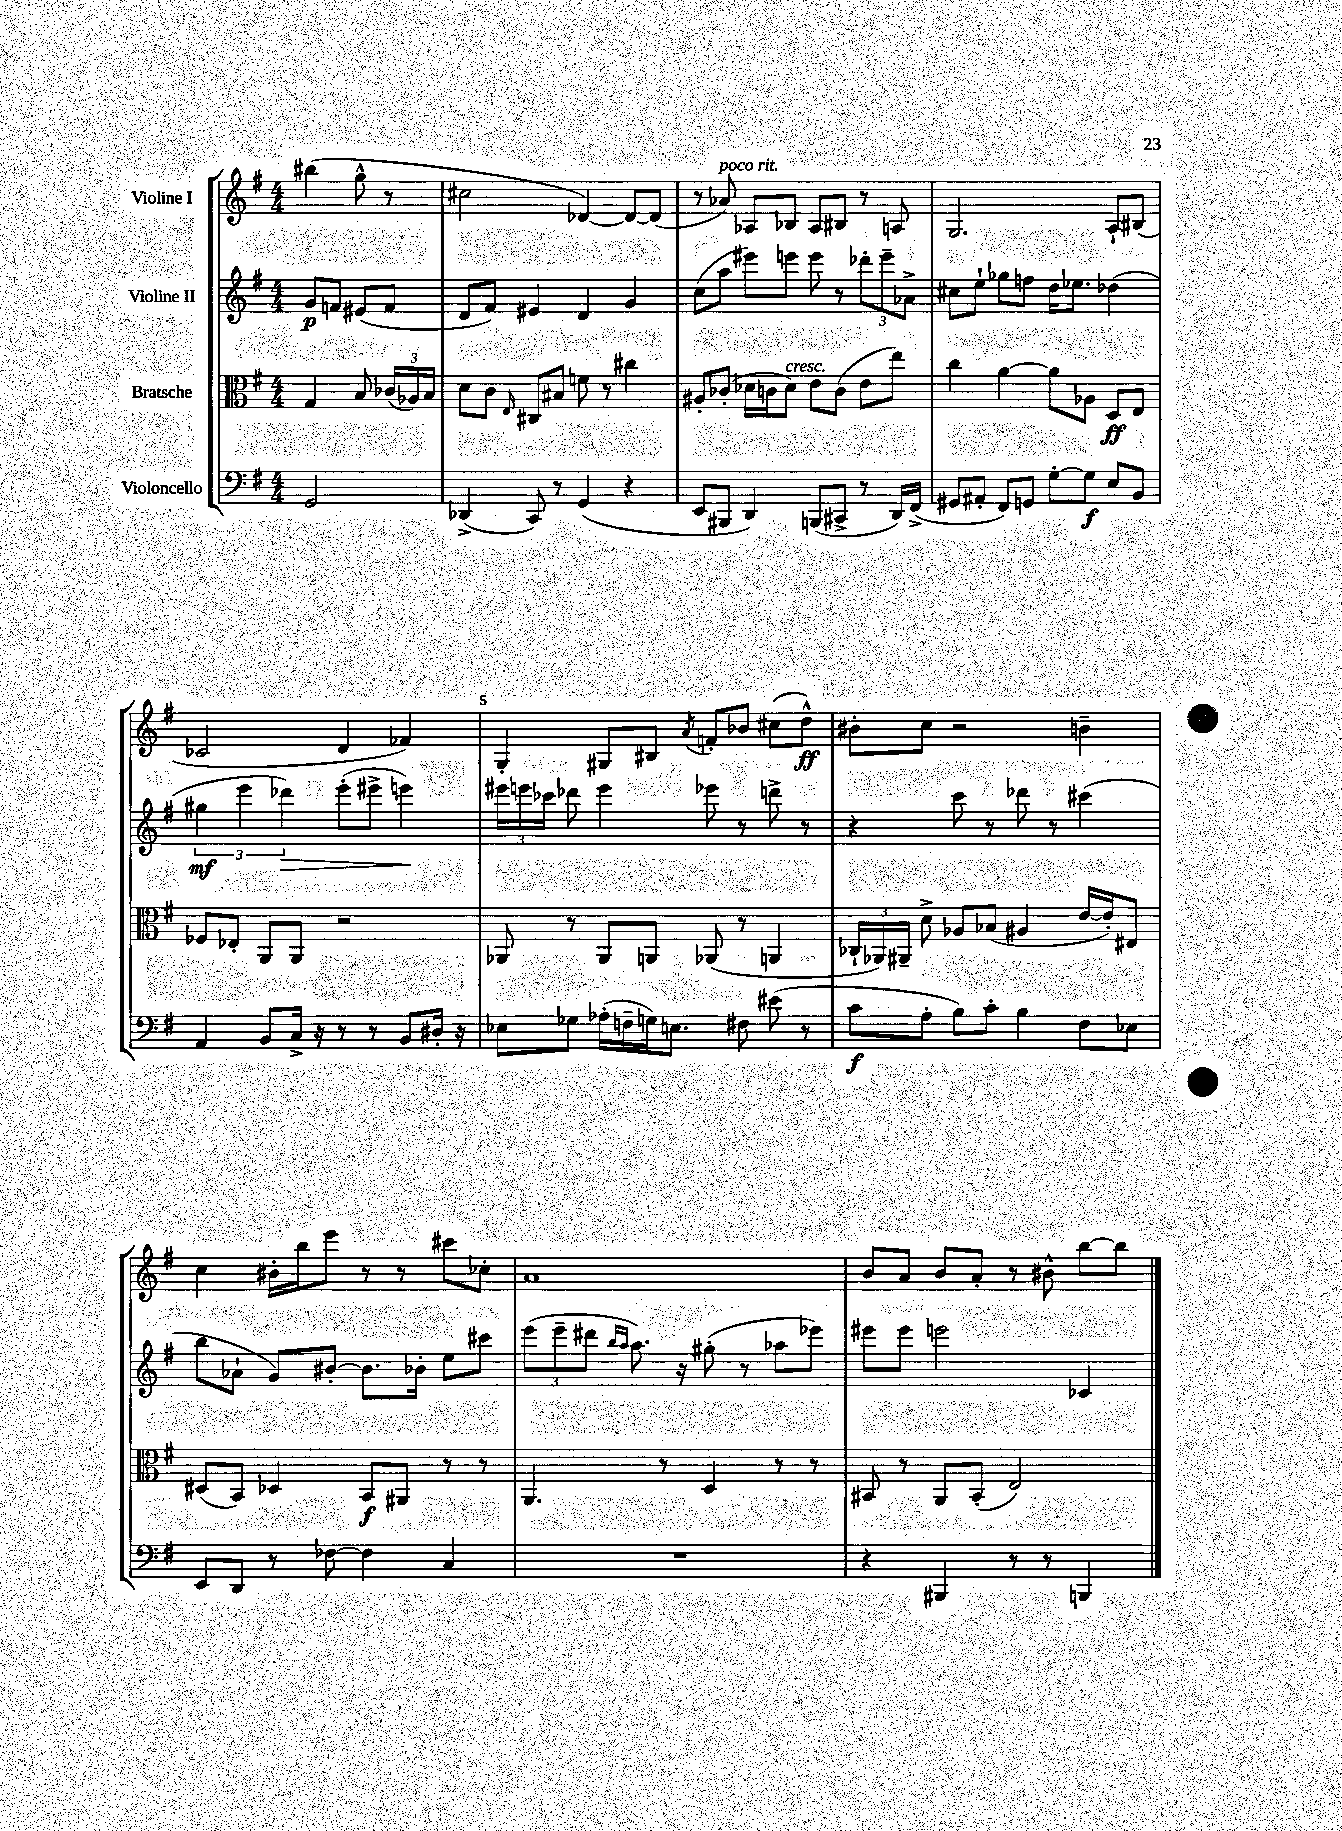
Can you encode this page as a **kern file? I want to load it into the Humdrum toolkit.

**kern	**kern	**kern	**kern
*staff4	*staff3	*staff2	*staff1
*clefF4	*clefC3	*clefG2	*clefG2
*k[f#]	*k[f#]	*k[f#]	*k[f#]
*M4/4	*M4/4	*M4/4	*M4/4
2GG	4G	8g	(4bb#
.	.	8f	.
.	8B	(8e#	8gg^^
.	(24c-	8f	8r
.	24A-)	.	.
.	24B	.	.
=	=	=	=
(4DD-^	8d	8d	2cc#
.	8c	8f#)	.
.	16qqE	.	.
8CC)	8C#	4e#	.
8r	8B#	.	.
(4GG	8f	4d	[4d-)
.	8r	.	.
4r	4cc#	4g	8d-_
.	.	.	(8d-]
=	=	=	=
8EE	8A#'	(8cc	8r
8BBB#	(8c-'	8aa	8a-)
4DD)	16d-	8eee#)	8A-
.	16c	.	.
.	8d-)	8eee	8B-
(8BBB	8e	8eee	8A-
8CC#^	(8c	8r	8B#
8r	8e	12ddd-'	8r
.	.	12eee~	.
16DD)	8ee)	.	8A
.	.	12a-^	.
(16FF#^	.	.	.
=	=	=	=
8GG#	4cc	8cc#	2.G
8AA#'	.	8ee`	.
8FF#)	[4a	8gg-	.
8GG	.	8ff	.
[8G'	8a]	16dd	.
.	.	8.ee-	.
8G]	8A-	.	.
8E	8D	(4dd-	8A`
8BB	8E	.	(8B#
=	=	=	=
4AA	8F-	6gg#	2c-
.	8E-'	.	.
.	.	6eee	.
8BB	8AA	.	.
.	.	6ddd-)	.
16C^	8AA	.	.
16r	.	.	.
8r	2r	(8eee'	4d
8r	.	8eee#^	.
8BB	.	4eee)	4f-)
16D#'	.	.	.
16r	.	.	.
=	=	=	=
8E-	8AA-	24eee#	4G'
.	.	24eee	.
.	.	24ccc-	.
8G-	8r	8ddd-	.
(16A-'	8AA-	4eee	8G#
16F~	.	.	.
16G)	8AA	.	8B#
8.E	.	.	.
.	.	.	8qa
.	(8AA-	8eee-	8f'
8F#	8r	8r	8b-
(8e#	4AA	8ddd^	(8cc#
8r	.	8r	8dd^^)
=	=	=	=
8c	24C-`	4r	8b#'
.	24AA-)	.	.
.	24AA#~	.	.
8A'	8d^	.	8cc
8B)	8A-	8ccc	2r
8c'	(8B-	8r	.
4B	4A#	8ddd-	.
.	.	8r	.
8F#	[16e	(4ccc#	4b~
.	16e'])	.	.
8E-	8E#	.	.
=	=	=	=
8EE	(8D#	8bb	4cc
8DD	8BB)	8a-`	.
8r	4D-	8g)	16b#'
.	.	.	16bb
[8F-	.	[8b#'	8eee
4F-]	8BB	8.b#]	8r
.	8AA#	.	8r
.	.	16b-'	.
4C	8r	8ee	8ccc#
.	8r	8ccc#	8cc-'
=	=	=	=
1r	4.AA	(12eee	1a
.	.	12eee~	.
.	.	12ddd#	.
.	.	16qqbb	.
.	.	16qqaa	.
.	.	8.aa)	.
.	8r	.	.
.	.	16r	.
.	4D	(8gg#'	.
.	.	8r	.
.	8r	8aa-	.
.	8r	8eee-)	.
=	=	=	=
4r	8BB#	8eee#	8b
.	8r	8eee#	8a
4BBB#	8AA	2eee	8b
.	(8BB#'	.	8a'
8r	2E)	.	8r
8r	.	.	8b#^^
4BBB	.	4c-	[8bb
.	.	.	8bb]
==	==	==	==
*-	*-	*-	*-
